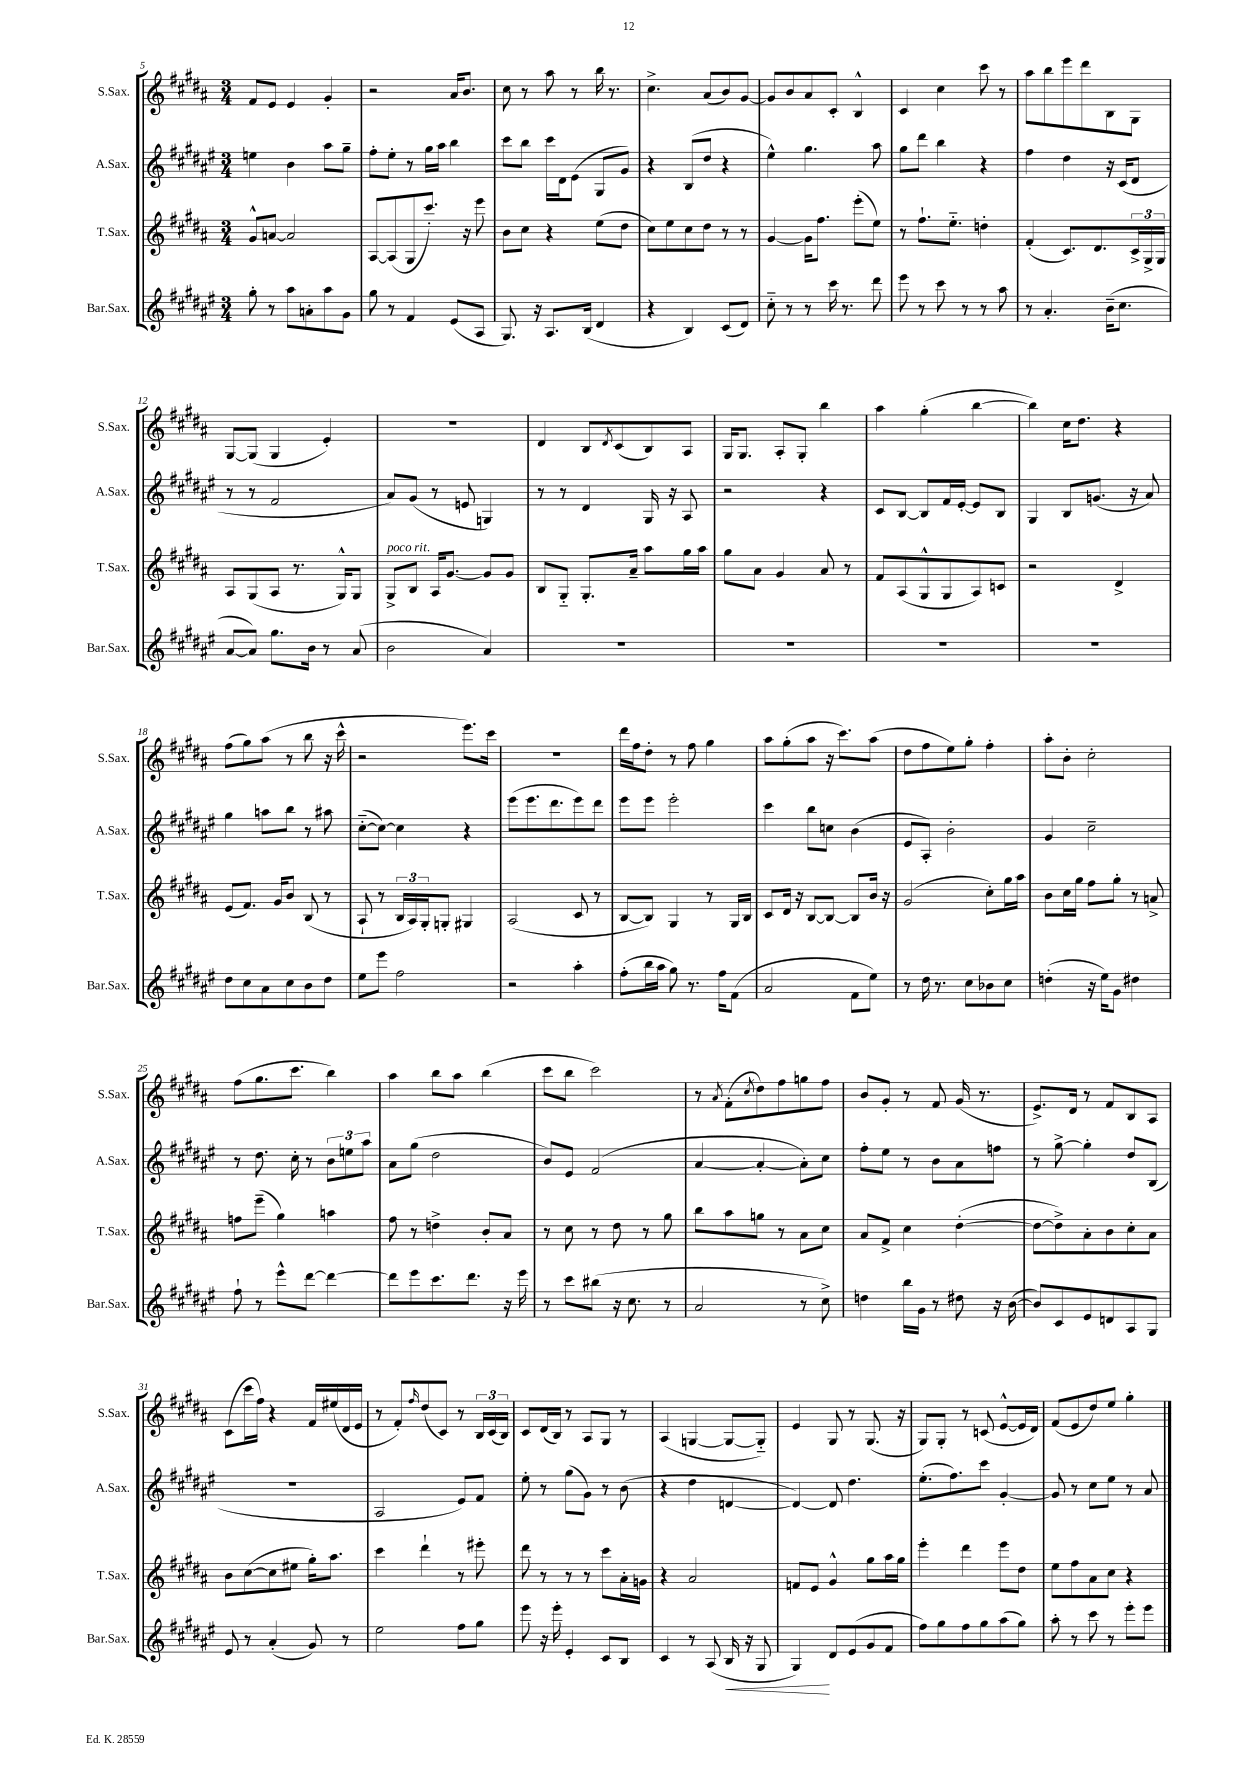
<<
\new StaffGroup <<
\new Staff = "s0" \with { instrumentName = "S.Sax." shortInstrumentName = "S.Sax." } {
    \clef treble \key b \major \numericTimeSignature \time 3/4
    fis'8 e'8 e'4 gis'4-. |
    r2 ais'16 b'8. |
    cis''8 r8 ais''8 r8 b''16 r8. |
    cis''4.-> ais'8( b'8) gis'8~ |
    gis'8 b'8 ais'8 cis'8-. b4-^ |
    cis'4 cis''4 cis'''8 r8 |
    ais''8 b''8 e'''8 dis'''8 b8 gis8 |
    gis8~ gis8( gis4 e'4-.) |
    R2. |
    dis'4 b8 \acciaccatura { dis'8 } cis'8( b8) ais8 |
    gis16 gis8. ais8-. gis8-. b''4 |
    ais''4 gis''4-.( b''4~ |
    b''4) cis''16 dis''8. r4 |
    fis''8( gis''8) ais''8( r8 b''8 r16 cis'''16-^ |
    r2 e'''8.) cis'''16 |
    R2. |
    dis'''16 fis''16 dis''8-. r8 fis''8 gis''4 |
    ais''8 gis''8-.( ais''8 r16 cis'''8.) ais''8( |
    dis''8 fis''8 e''8) gis''8-. fis''4-. |
    ais''8-. b'8-. cis''2-. |
    fis''8( gis''8. cis'''8. b''4) |
    ais''4 b''8 ais''8 b''4( |
    cis'''8 b''8 cis'''2) |
    r8 \acciaccatura { ais'8 } fis'8-.( \acciaccatura { cis''8 } dis''8) fis''8 g''8 fis''8 |
    b'8 gis'8-. r8 fis'8 gis'16( r8. |
    e'8.->) dis'16 r8 fis'8 b8 ais8 |
    cis'8( cis'''16 fis''16) r4 fis'16 eis''16( dis'16 e'16 |
    r8 fis'8-.) \grace { fis''16 } dis''8( cis'8) r8 \tuplet 3/2 { b16 cis'16( b16) } |
    cis'8 dis'16( b16) r8 ais8 gis8 r8 |
    ais4( g4~ g8~ g8-_) |
    e'4 gis8 r8 gis8.( r16 |
    gis8) gis8-. r8 c'8( e'8~-^ e'16 dis'16) |
    fis'8( e'8 dis''8) e''8 gis''4-. \bar "|." |
}
\new Staff = "s1" \with { instrumentName = "A.Sax." shortInstrumentName = "A.Sax." } {
    \clef treble \key fis \major \numericTimeSignature \time 3/4
    e''4 b'4 ais''8 gis''8-- |
    fis''8-. eis''8-. r8 gis''16 ais''16 b''4 |
    cis'''8 b''8 cis'''16 dis'16 eis'8( gis8 gis'8) |
    r4 b8( dis''8 r4 |
    eis''4-^) gis''4. ais''8 |
    gis''8 dis'''8 b''4 r4 |
    fis''4 dis''4 r16 cis'16( dis'8 |
    r8 r8 fis'2 |
    ais'8) gis'8( r8 e'8 g4) |
    r8 r8 dis'4 gis16 r16 ais8 |
    r2 r4 |
    cis'8 b8~ b8 fis'16 eis'16~-. eis'8 b8 |
    gis4 b8 g'8.( r16 ais'8) |
    gis''4 a''8 b''8 r8 ais''8 |
    cis''8~-_( cis''8~) cis''4 r4 |
    eis'''8( eis'''8. dis'''8. eis'''8) dis'''8 |
    eis'''8 eis'''8 eis'''2-. |
    cis'''4 b''8 c''8 b'4( |
    eis'8 ais8-.) b'2-. |
    gis'4 cis''2-- |
    r8 dis''8. cis''16-. r8 \tuplet 3/2 { b'8 e''8 ais''8 } |
    ais'8 gis''8( dis''2 |
    b'8) eis'8 fis'2( |
    ais'4~ ais'4~-. ais'8-.) cis''8 |
    fis''8-. eis''8 r8 b'8 ais'8 f''8 |
    r8 gis''8~-> gis''4-. dis''8 b8( |
    R2. |
    ais2 eis'8) fis'8 |
    eis''8-. r8 gis''8( gis'8) r8 b'8( |
    r4 dis''4 d'4~ |
    d'4~) d'8 dis''4. |
    eis''8.-.( fis''8.) cis'''8 gis'4~-. |
    gis'8 r8 cis''8 eis''8 r8 ais'8 \bar "|." |
}
\new Staff = "s2" \with { instrumentName = "T.Sax." shortInstrumentName = "T.Sax." } {
    \clef treble \key b \major \numericTimeSignature \time 3/4
    gis'8-^ a'8~ a'2 |
    ais8~ ais8( gis8 cis'''8.-.) r16 e'''8 |
    b'8 cis''8 r4 e''8( dis''8 |
    cis''8) e''8 cis''8 dis''8 r8 r8 |
    gis'4~ gis'16 fis''8. e'''8-.( e''8) |
    r8 fis''8.-! e''8.-_ d''4-. |
    fis'4-.( cis'8.) dis'8. \tuplet 3/2 { cis'16-> gis16-> gis16 } |
    ais8 gis8( ais8 r8. gis16-^) gis8 |
    gis8->^\markup { \italic "poco rit." } b8 ais16 gis'8.~ gis'8 gis'8 |
    b8 gis8-_ gis8.-. ais'16-- ais''8 gis''16 ais''16 |
    gis''8 ais'8 gis'4 ais'8 r8 |
    fis'8 ais8( gis8-^ gis8 ais8) c'8 |
    r2 dis'4-> |
    e'8( fis'8.) gis'16 b'8 b8( r8 |
    ais8-! r8 \tuplet 3/2 { b16 ais16) gis16-. } g8-. gis4 |
    ais2( cis'8 r8 |
    b8~ b8) gis4 r8 gis16 b16 |
    cis'8 dis'16 r16 b8~ b8~ b8 b'16 r16 |
    gis'2( cis''8-.) gis''16 ais''16 |
    b'8 cis''16 gis''16 fis''8 gis''8-. r8 a'8-> |
    f''8 e'''8--( gis''4) a''4 |
    fis''8 r8 d''4-> b'8-. ais'8 |
    r8 cis''8 r8 dis''8 r8 gis''8 |
    b''8 ais''8 g''8 r8 ais'8 cis''8 |
    ais'8 fis'8-> cis''4 dis''4~-.( |
    dis''8~ dis''8->) ais'8-. b'8 cis''8-. ais'8 |
    b'8 cis''8~( cis''8 eis''8 gis''16-.) ais''8. |
    cis'''4 dis'''4-! r8 eis'''8-. |
    dis'''8 r8 r8 r8 cis'''8 ais'16-. g'16 |
    r4 ais'2 |
    f'8 e'8 gis'4-^ gis''8 ais''16 gis''16 |
    e'''4-. dis'''4 e'''8 dis''8 |
    e''8 fis''8 ais'8 cis''8 r4 \bar "|." |
}
\new Staff = "s3" \with { instrumentName = "Bar.Sax." shortInstrumentName = "Bar.Sax." } {
    \clef treble \key fis \major \numericTimeSignature \time 3/4
    gis''8-. r8 ais''8 a'8-. ais''8 gis'8 |
    gis''8 r8 fis'4 eis'8( ais8 |
    gis8.) r16 ais8. b16( dis'4 |
    r4 b4) cis'8( dis'8) |
    cis''8-_ r8 r8 cis'''16 r8. dis'''8 |
    eis'''8 r8 cis'''8 r8 r8 ais''8 |
    r8 ais'4.-. b'16--( cis''8. |
    ais'8~ ais'8) gis''8. b'16 r8 ais'8( |
    b'2 ais'4) |
    R2. |
    R2. |
    R2. |
    R2. |
    dis''8 cis''8 ais'8 cis''8 b'8 dis''8 |
    eis''8 eis'''8 fis''2 |
    r2 ais''4-. |
    fis''8-.( b''16 ais''16 gis''8) r8. fis''16 fis'8( |
    ais'2 fis'8 eis''8) |
    r8 dis''16 r8. cis''8 bes'8 cis''8 |
    d''4-.( r16 eis''16) gis'8 dis''4 |
    fis''8-! r8 eis'''8-^ dis'''8~ dis'''4~ |
    dis'''8 eis'''8 cis'''8. dis'''8. r16 eis'''16 |
    r8 cis'''8 bis''8( r16 cis''8. r8 |
    ais'2 r8 cis''8->) |
    d''4 b''16 gis'16 r8 dis''8 r16 b'16~( |
    b'8) cis'8 eis'8 d'8 ais8 gis8 |
    eis'8 r8 ais'4-.( gis'8) r8 |
    eis''2 fis''8 gis''8 |
    eis'''8 r16 eis'''16-. eis'4-. cis'8 b8 |
    cis'4 r8 ais8( b16\< r16 gis8 |
    gis4\!) dis'8 eis'8( gis'8 fis'8 |
    fis''8) gis''8 fis''8 gis''8 ais''8( gis''8) |
    ais''8-. r8 cis'''8 r8 eis'''8-. eis'''8 \bar "|." |
}
>>
>>
\layout { \context { \Score currentBarNumber = #5 } }
